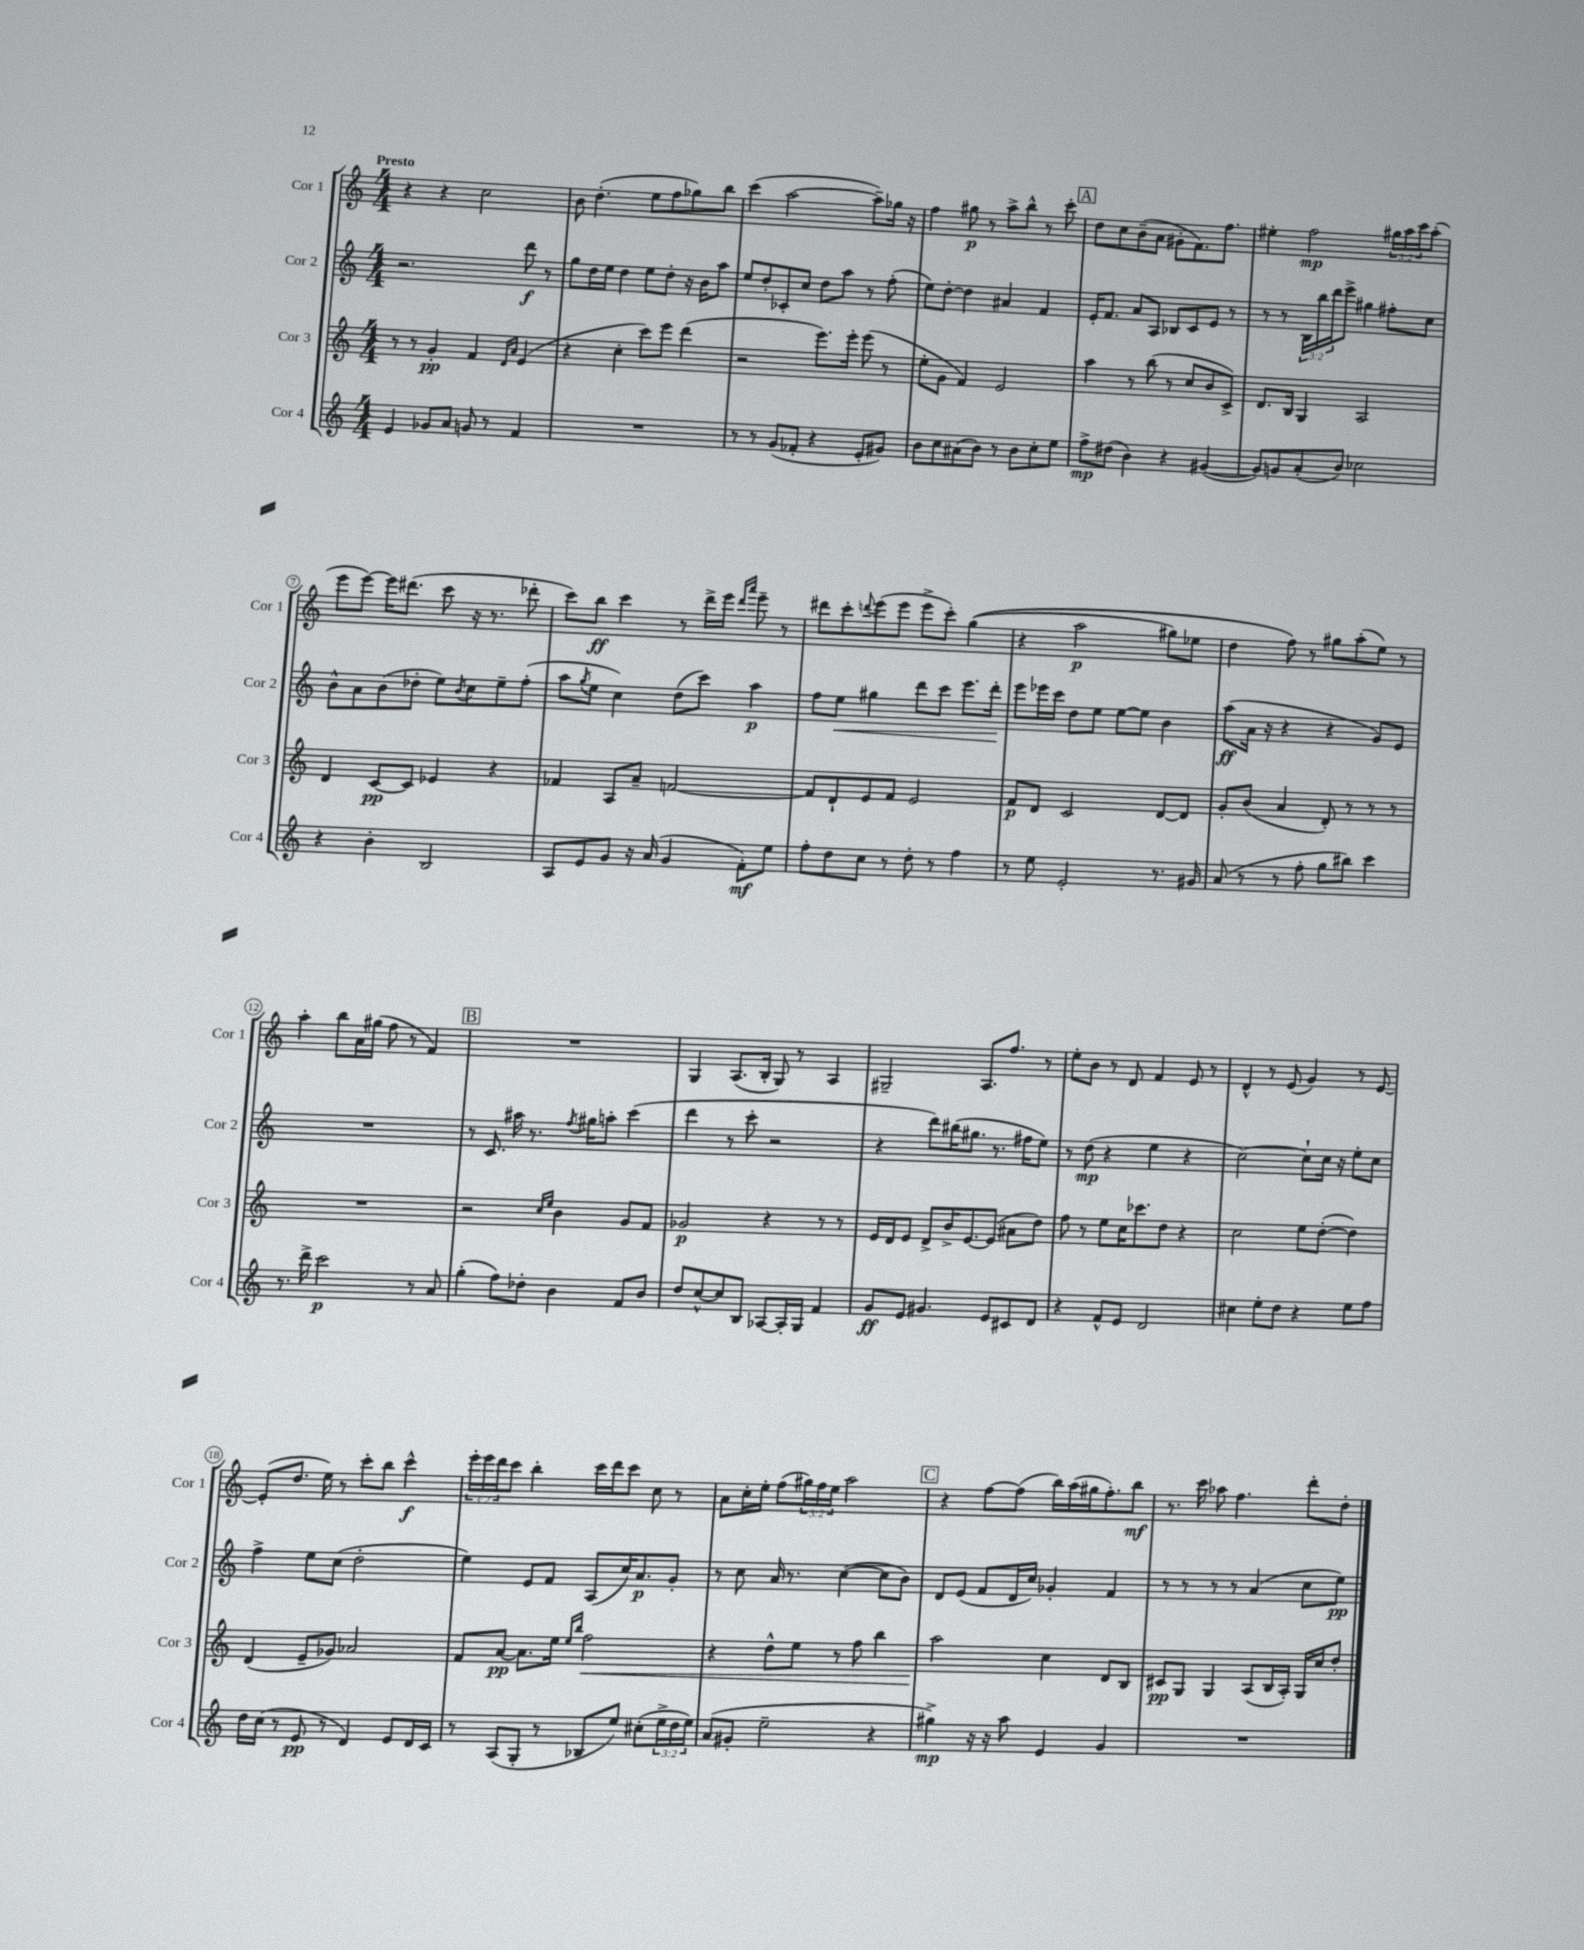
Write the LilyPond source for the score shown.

<<
\new StaffGroup <<
\new Staff = "s0" \with { instrumentName = "Cor 1" shortInstrumentName = "Cor 1" } {
    \clef treble \key c \major \numericTimeSignature \time 4/4 \override Staff.TupletNumber.text = #tuplet-number::calc-fraction-text \tempo "Presto"
    r4 r4 c''2 |
    b'8 d''4.-.( e''8 f''8 ges''8) b''8 |
    c'''4( a''2~ a''8--) ges''16 r16 |
    f''4 gis''8\p r8 a''8-> b''8-^ r8 c'''8-. |
    \mark \markup { \box "A" } d''8 c''8 b'8--( a'8 gis'8-. f'8.) f''8. |
    eis''4-. f''2\mp \tuplet 3/2 { gis''16 a''16 c'''16 } a''8-.( |
    e'''8 e'''8~) e'''16 dis'''8.( c'''8 r16 r8. des'''8-. |
    c'''8) b''8\ff c'''4 r8 d'''16-> e'''16 \grace { d'''16 a'''16 } e'''8-- r8 |
    dis'''8 c'''8-. \appoggiatura { d'''8 } e'''8( e'''8 e'''8-> c'''8-.) g''4(\( |
    r4 a''2\p gis''8) ees''8 |
    d''4 f''8\) r8 gis''8 a''8-.( e''8) r8 |
    a''4-. b''8 a'16 gis''16( f''8 r8 f'4) |
    \mark \markup { \box "B" } R1 |
    g4 a8.( b16-. g8) r8 a4 |
    gis2-- a8. f''8. r8 |
    e''8-. b'8 r8 d'8 f'4 e'8 r8 |
    d'4-^ r8 e'8( g'4) r8 e'8~ |
    e'8-.( d''8. e''16) r8 c'''8-. b''8 c'''4-^\f |
    \tuplet 3/2 { e'''16-. e'''16 d'''16 } c'''8 b''4-. c'''16 d'''16 c'''8 c''8 r8 |
    a'8 c''16-. e''16-. f''8( \tuplet 3/2 { gis''16) f''16 e''16 } a''2 |
    \mark \markup { \box "C" } r4 f''8~ f''8( b''16) a''16( gis''16 f''8.-.) b''8\mf |
    r8. c'''16 aes''8 f''4. d'''8-. d''8-. \bar "|." |
}
\new Staff = "s1" \with { instrumentName = "Cor 2" shortInstrumentName = "Cor 2" } {
    \clef treble \key c \major \numericTimeSignature \time 4/4 \override Staff.TupletNumber.text = #tuplet-number::calc-fraction-text
    r2. d'''8\f r8 |
    g''8 d''16 e''16 d''4 e''8 d''8-. r16 b'16 a''8 |
    e''8 d''8-. ces'8-. c''8 d''8 a''8 r8 f''8-.( |
    e''8) d''8~-. d''4 ais'4 f'4 |
    \mark \markup { \box "A" } e'16-. f'8. a'8 a8 bes8 c'8 e'8 r8 |
    r8 r8 \tuplet 3/2 { b16 b''16 d'''16 } e'''8-> gis''4 fis''8-. c''8 |
    b'8-^ a'8 b'8( des''8-. e''8) \acciaccatura { b'8 } c''8 e''8-- f''8-.( |
    a''8 \acciaccatura { g''8 } e''8 c''4) d''8( c'''8) a''4\p |
    f''8 e''8\< gis''4 d'''8 c'''8 e'''8. d'''16-.\! |
    e'''8 ees'''16 c'''16 d''8 e''8 e''8~ e''8 b'4 |
    a''8\ff( a'16 r16 r4 r4 g'8) e'8 |
    R1 |
    \mark \markup { \box "B" } r8 c'8. ais''16 r8. \acciaccatura { f''8 } gis''16 a''8-. c'''4( |
    d'''4 r8 c'''8-. r2 |
    r4 d'''8) bis''16( gis''8. r8. fis''16 e''8) |
    r8 d''8\mp( r4 e''4 r4 |
    c''2~) c''8-! c''16 r16 e''8-. c''8 |
    f''4-> e''8 c''8( d''2-. |
    e''4) e'8 f'8 a8( c''16) a'8.\p g'8-. |
    r8 c''8 a'16 r8. c''4~( c''8 b'8) |
    \mark \markup { \box "C" } d'8 e'8( f'8 d'16 c''16) ges'4-. f'4 |
    r8 r8 r8 r8 a'4( c''8 e''8\pp) \bar "|." |
}
\new Staff = "s2" \with { instrumentName = "Cor 3" shortInstrumentName = "Cor 3" } {
    \clef treble \key c \major \numericTimeSignature \time 4/4
    r8 r8 g'4-.\pp f'4 \grace { d'16 a'16 } e'4( |
    r4 c''4-. c'''8) e'''8 d'''4( |
    r2 e'''8.) e'''16-. e'''8( r8 |
    e''8-. g'8 f'4) e'2 |
    \mark \markup { \box "A" } a''4 r8 b''8( r8 c''8 b'8 c'8->) |
    d'8. b16 g4 a2 |
    d'4 c'8~\pp c'8 ees'4 r4 |
    fes'4 a8 a'8-- f'2~ |
    f'8 d'8-! e'8 f'8 e'2 |
    f'8\p d'8 c'2 d'8~ d'8 |
    g'8-. b'8( a'4 d'8-.) r8 r8 r8 |
    R1 |
    \mark \markup { \box "B" } r2 \grace { c''16 e''16 } b'4 g'8 f'8 |
    ges'2\p r4 r8 r8 |
    e'16 d'16 e'8 d'8-> b'16-> e'8.~ e'8( ais'8 d''8) |
    f''8 r8 e''8 c''16 ces'''8. d''8 r4 |
    c''2 e''8 d''8~-.( d''4) |
    d'4( e'8-- ges'8) aes'2 |
    f'8 a'8~\pp a'8. e''16 \grace { e''16 b''16 } f''2\< |
    r4 d''8-^ e''8 r8 f''8 b''4 |
    \mark \markup { \box "C" } a''2\! c''4 d'8 b8 |
    cis'8\pp g8 g4 a8( b16 a16-.) g16 c''16 d''8-. \bar "|." |
}
\new Staff = "s3" \with { instrumentName = "Cor 4" shortInstrumentName = "Cor 4" } {
    \clef treble \key c \major \numericTimeSignature \time 4/4 \override Staff.TupletNumber.text = #tuplet-number::calc-fraction-text
    e'4 ges'8 a'8 g'8 r8 f'4 |
    R1 |
    r8 r8 g'8( fes'8-. r4 e'8-. gis'8) |
    b'8 c''8 ais'8( b'8) r8 b'8 c''8-. e''8 |
    \mark \markup { \box "A" } f''8->\mp dis''8( b'4) r4 gis'4~( |
    gis'8) g'8 a'8-.( b'8) ces''2 |
    r4 b'4-. b2 |
    a8 e'8 g'8 r16 a'16( g'4 f'8-.\mf) e''8 |
    f''8-. d''8 c''8 r8 d''8-. r8 f''4 |
    r8 e''8 e'2-. r8. gis'16 |
    a'8( r8 r8 f''8-. g''8 bis''8) c'''4 |
    r8. d'''16-> c'''2\p r8 a'8 |
    \mark \markup { \box "B" } g''4-.( f''8) des''8-. b'4 f'8 b'8 |
    d''8 c''8~-^ c''8 b8 aes8~ aes16-. g16 f'4 |
    g'8\ff e'8 gis'4. e'8 cis'8 d'8 |
    r4 f'8-^ e'8 d'2 |
    cis''4 e''8-. d''8 r4 e''8 f''8 |
    d''16 c''16( r8 e'8\pp r8 d'4) e'8 d'16 c'16 |
    r8 a8( g8-. r8 bes8 e''8) cis''8-.( \tuplet 3/2 { e''16-> d''16 e''16) } |
    a'8( gis'8-. e''2-- r4 |
    \mark \markup { \box "C" } gis''4->\mp) r16 r16 a''8 e'4 g'4 |
    R1 \bar "|." |
}
>>
>>
\layout { \context { \Score \override BarNumber.stencil = #(make-stencil-circler 0.1 0.3 ly:text-interface::print) } }
